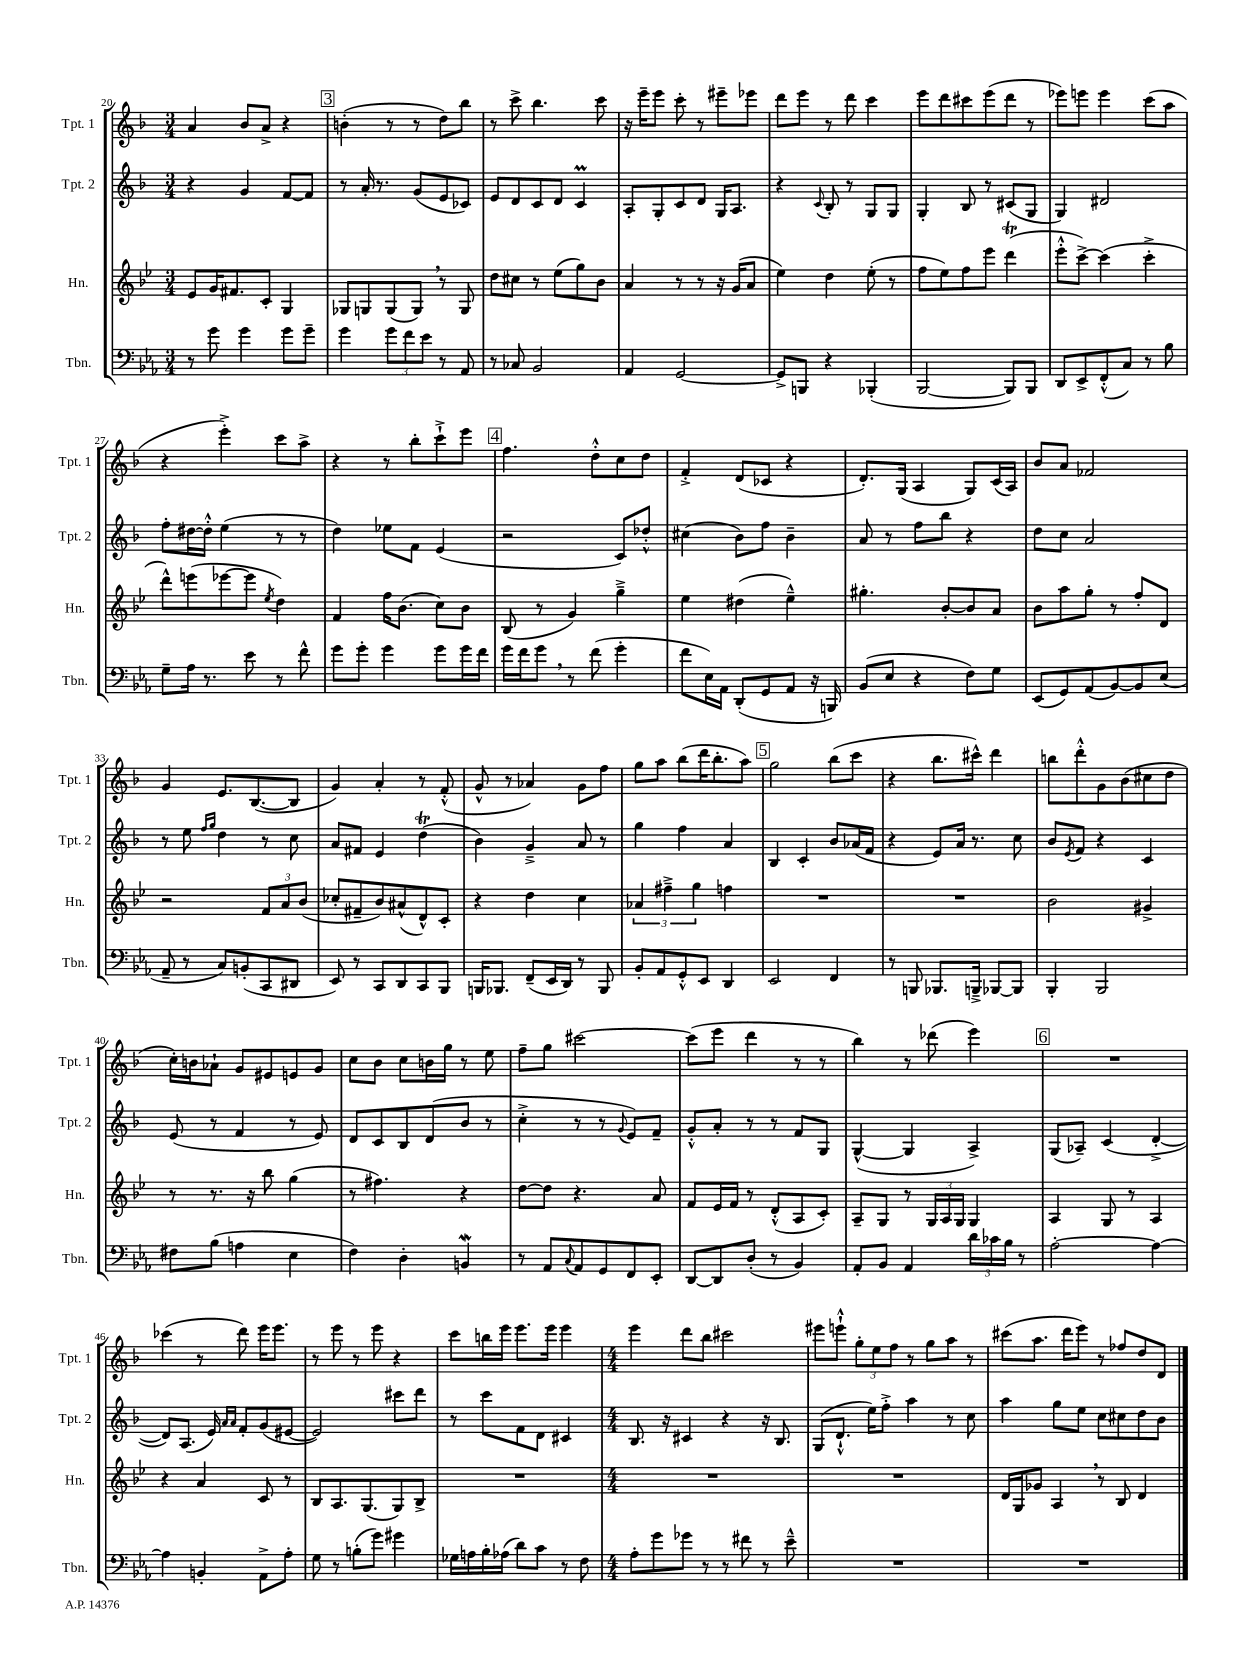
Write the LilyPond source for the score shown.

<<
\new StaffGroup <<
\new Staff = "s0" \with { instrumentName = "Tpt. 1" shortInstrumentName = "Tpt. 1" } {
    \clef treble \key f \major \numericTimeSignature \time 3/4
    a'4 bes'8 a'8-> r4 |
    \mark \markup { \box "3" } b'4-.( r8 r8 d''8) bes''8 |
    r8 c'''8-> bes''4. c'''8 |
    r16 e'''16-- e'''8 c'''8-. r8 eis'''8-- ees'''8 |
    d'''8 e'''8 r8 d'''8 c'''4 |
    e'''8 d'''8 cis'''8 e'''8( d'''8 r8 |
    ees'''8) e'''8 e'''4 c'''8( a''8 |
    r4 e'''4-.->) c'''8 a''8-> |
    r4 r8 bes''8-. c'''8-!-> e'''8 |
    \mark \markup { \box "4" } f''4. d''8-.-^ c''8 d''8 |
    f'4-.-> d'8( ces'8 r4 |
    d'8.-.) g16( a4 g8) c'16( a16) |
    bes'8 a'8 fes'2 |
    g'4 e'8. bes8.~( bes8 |
    g'4) a'4-. r8 f'8-.-^( |
    g'8-^ r8 aes'4) g'8 f''8 |
    g''8 a''8 bes''8( d'''16 bes''8.-. a''8) |
    \mark \markup { \box "5" } g''2 bes''8( c'''8 |
    r4 bes''8. cis'''16-^) d'''4 |
    b''8 d'''8-.-^ g'8 bes'8( cis''8 d''8 |
    c''16-.) b'16 aes'8-! g'8 eis'8 e'8 g'8 |
    c''8 bes'8 c''8 b'16 g''16 r8 e''8 |
    f''8-- g''8 cis'''2~ |
    cis'''8( e'''8 d'''4 r8 r8 |
    bes''4) r8 des'''8( e'''4) |
    \mark \markup { \box "6" } R2. |
    ces'''4( r8 d'''8) e'''16 e'''8. |
    r8 e'''8 r8 e'''8 r4 |
    c'''8 b''16 e'''16 e'''8. e'''16 e'''4 |
    \numericTimeSignature \time 4/4 e'''4 d'''8 bes''8 cis'''2 |
    eis'''8 e'''8-!-^ \tuplet 3/2 { g''8-. e''8 f''8 } r8 g''8 a''8 r8 |
    cis'''8( a''8. d'''16 e'''8) r8 fes''8 d''8 d'8 \bar "|." |
}
\new Staff = "s1" \with { instrumentName = "Tpt. 2" shortInstrumentName = "Tpt. 2" } {
    \clef treble \key f \major \numericTimeSignature \time 3/4
    r4 g'4 f'8~ f'8 |
    \mark \markup { \box "3" } r8 a'16-. r8. g'8( e'8 ces'8) |
    e'8 d'8 c'8 d'8 c'4\prall |
    a8-. g8-. c'8 d'8 g16 a8. |
    r4 \appoggiatura { c'8 } bes8-. r8 g8 g8 |
    g4-. bes8 r8 cis'8( g8 |
    g4) dis'2 |
    f''8-. dis''16~ dis''16-.-^ e''4( r8 r8 |
    d''4) ees''8 f'8 e'4( |
    \mark \markup { \box "4" } r2 c'8) des''8-.-^ |
    cis''4( bes'8) f''8 bes'4-- |
    a'8 r8 f''8 bes''8 r4 |
    d''8 c''8 a'2 |
    r8 e''8 \grace { f''16 g''16 } d''4 r8 c''8 |
    a'8 fis'8 e'4 d''4\trill( |
    bes'4) g'4---> a'8 r8 |
    g''4 f''4 a'4 |
    \mark \markup { \box "5" } bes4 c'4-. bes'8 aes'16( f'16 |
    r4 e'8) a'16 r8. c''8 |
    bes'8 \acciaccatura { e'8 } f'8 r4 c'4 |
    e'8( r8 f'4 r8 e'8) |
    d'8 c'8 bes8 d'8( bes'8 r8 |
    c''4-.-> r8 r8 \appoggiatura { g'8 } e'8) f'8-- |
    g'8-.-^ a'8-. r8 r8 f'8 g8 |
    g4~-^( g4 a4->) |
    \mark \markup { \box "6" } g8( aes8--) c'4( d'4~-.-> |
    d'8) a8.( e'16) \grace { a'16 a'16 } f'8-. g'8( eis'8~ |
    eis'2) cis'''8 d'''8 |
    r8 c'''8 f'8 d'8 cis'4 |
    \numericTimeSignature \time 4/4 bes8. r16 cis'4 r4 r16 bes8. |
    g8( d'8.-!-^ e''16) f''8-.-> a''4 r8 c''8 |
    a''4 g''8 e''8 c''8 cis''8 d''8 bes'8 \bar "|." |
}
\new Staff = "s2" \with { instrumentName = "Hn." shortInstrumentName = "Hn." } {
    \clef treble \key bes \major \numericTimeSignature \time 3/4
    ees'8 g'16 fis'8. c'8-. g4 |
    \mark \markup { \box "3" } ges8 g8 g8( g8) \breathe r8 g8 |
    d''8 cis''8 r8 ees''8( g''8) bes'8 |
    a'4 r8 r8 r16 g'16( a'8 |
    ees''4) d''4 ees''8-.( r8 |
    f''8 ees''8) f''8 ees'''8 d'''4\trill( |
    ees'''8-.-^ c'''8~->) c'''4( c'''4-.-> |
    d'''8-^) e'''8( ees'''8~ ees'''8 \acciaccatura { ees''8 } d''4) |
    f'4 f''16 bes'8.( c''8) bes'8 |
    \mark \markup { \box "4" } bes8( r8 g'4) g''4---> |
    ees''4 dis''4( ees''4---^) |
    gis''4.-. bes'8~-. bes'8 a'8 |
    bes'8 a''8 g''8-. r8 f''8-. d'8 |
    r2 \tuplet 3/2 { f'8 a'8 bes'8( } |
    ces''8-. fis'8-- bes'8) ais'8-^( d'8-^) c'8-. |
    r4 d''4 c''4 |
    \tuplet 3/2 { aes'4 fis''4---> g''4 } f''4 |
    \mark \markup { \box "5" } R2. |
    R2. |
    bes'2 gis'4-> |
    r8 r8. r16 bes''8 g''4( |
    r8 fis''4.) r4 |
    d''8~ d''8 r4. a'8 |
    f'8 ees'16 f'16 r8 d'8-.-^( a8 c'8-.) |
    a8-- g8 r8 \tuplet 3/2 { g16 a16 g16 } g4 |
    \mark \markup { \box "6" } a4 g8 r8 a4 |
    r4 a'4 c'8 r8 |
    bes8 a8. g8.( g8) bes8-> |
    R2. |
    \numericTimeSignature \time 4/4 R1 |
    R1 |
    d'16 g16 ges'8 a4 \breathe r8 bes8 d'4 \bar "|." |
}
\new Staff = "s3" \with { instrumentName = "Tbn." shortInstrumentName = "Tbn." } {
    \clef bass \key ees \major \numericTimeSignature \time 3/4
    r8 g'8 g'4 g'8 g'8-- |
    \mark \markup { \box "3" } g'4 \tuplet 3/2 { g'8 f'8 ees'8 } r8 aes,8 |
    r8 ces8 bes,2 |
    aes,4 g,2~ |
    g,8-> b,,8 r4 bes,,4-.( |
    bes,,2~ bes,,8) bes,,8 |
    d,8 ees,8-> f,8-.-^( c8) r8 bes8 |
    g8-- aes16 r8. ees'8 r8 f'8-^ |
    g'8 g'8-. g'4 g'8 g'16 f'16 |
    \mark \markup { \box "4" } g'16 f'16 g'8 \breathe r8 f'8( g'4-. |
    f'8 ees16) aes,16 d,8-.( g,8 aes,8 r16 b,,16) |
    bes,8( ees8 r4 f8) g8 |
    ees,8( g,8) aes,8( bes,8~) bes,8 ees8( |
    aes,8-- r8 c8) b,8-.( c,8 dis,8 |
    ees,8) r8 c,8 d,8 c,8 bes,,8 |
    b,,16 bes,,8. f,8--( ees,16 d,16) r8 bes,,8 |
    bes,8-. aes,8 g,8-.-^ ees,8 d,4 |
    \mark \markup { \box "5" } ees,2 f,4 |
    r8 b,,8 bes,,8. b,,16---> bes,,8~ bes,,8 |
    bes,,4-. bes,,2 |
    fis8 bes8( a4 ees4 |
    f4) d4-. b,4\mordent |
    r8 aes,8 \appoggiatura { c8 } aes,8 g,8 f,8 ees,8-. |
    d,8~ d,8 d8-.( r8 bes,4) |
    aes,8-. bes,8 aes,4 \tuplet 3/2 { d'16 ces'16 bes16 } r8 |
    \mark \markup { \box "6" } aes2~-. aes4~ |
    aes4 b,4-. aes,8-> aes8-. |
    g8 r8 b8-.( g'8) gis'4 |
    ges16 a16 bes16-. aes16( d'8) c'8 r8 f8 |
    \numericTimeSignature \time 4/4 aes8-. g'8 ges'8 r8 r8 fis'8 r8 ees'8---^ |
    R1 |
    R1 \bar "|." |
}
>>
>>
\layout { \context { \Score currentBarNumber = #20 } }
